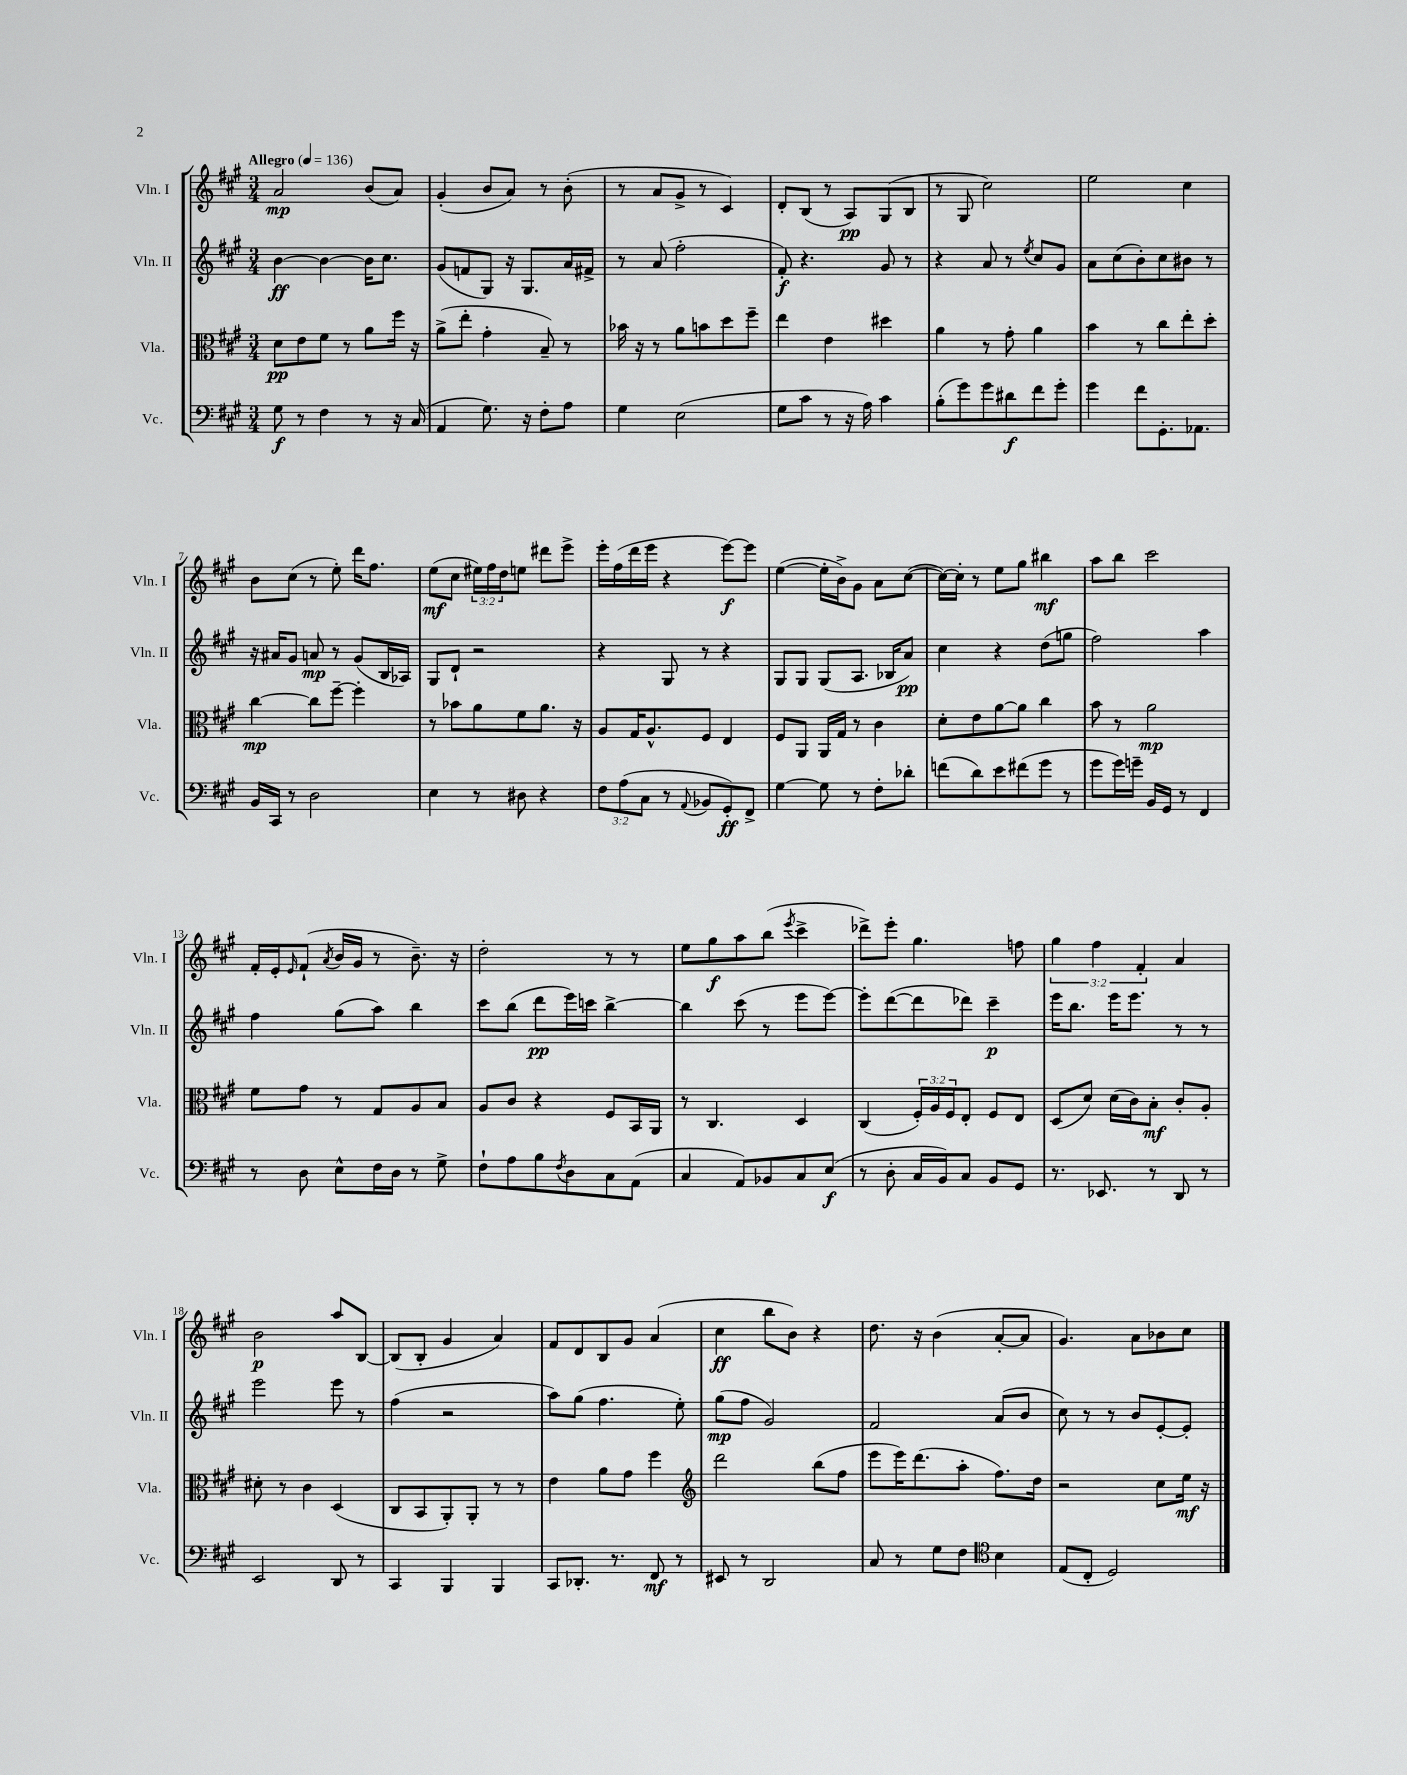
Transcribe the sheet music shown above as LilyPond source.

<<
\new StaffGroup <<
\new Staff = "s0" \with { instrumentName = "Vln. I" shortInstrumentName = "Vln. I" } {
    \clef treble \key a \major \numericTimeSignature \time 3/4 \override Staff.TupletNumber.text = #tuplet-number::calc-fraction-text \tempo "Allegro" 4 = 136
    a'2\mp b'8( a'8) |
    gis'4-.( b'8 a'8) r8 b'8-.( |
    r8 a'8 gis'8-> r8 cis'4) |
    d'8-. b8( r8 a8\pp) gis8( b8 |
    r8 gis8 cis''2) |
    e''2 cis''4 |
    b'8 cis''8( r8 e''8-.) d'''16 fis''8. |
    e''8\mf( cis''8 \tuplet 3/2 { eis''16) fis''16 d''16 } e''8 dis'''8 e'''8-> |
    e'''16-. fis''16( d'''16 e'''16 r4 e'''8~\f) e'''8 |
    e''4~( e''16-. b'16->) gis'8 a'8 cis''8~( |
    cis''16~) cis''16-. r8 e''8 gis''8 bis''4\mf |
    a''8 b''8 cis'''2 |
    fis'16-. e'16-. \grace { e'16 } fis'8-!( \acciaccatura { a'8 } b'16 gis'16 r8 b'8.--) r16 |
    d''2-. r8 r8 |
    e''8 gis''8\f a''8 b''8( \acciaccatura { e'''8 } cis'''4-> |
    des'''8->) e'''8-. gis''4. f''8 |
    \tuplet 3/2 { gis''4 fis''4 fis'4-. } a'4 |
    b'2\p a''8 b8~ |
    b8( b8-. gis'4 a'4) |
    fis'8 d'8 b8 gis'8 a'4( |
    cis''4\ff b''8 b'8) r4 |
    d''8. r16 b'4( a'8~-. a'8 |
    gis'4.) a'8 bes'8 cis''8 \bar "|." |
}
\new Staff = "s1" \with { instrumentName = "Vln. II" shortInstrumentName = "Vln. II" } {
    \clef treble \key a \major \numericTimeSignature \time 3/4
    b'4~\ff b'4~ b'16 cis''8. |
    gis'8( f'8 gis8) r16 gis8. a'16 fis'16-> |
    r8 a'8( fis''2-. |
    fis'8-.\f) r4. gis'8 r8 |
    r4 a'8 r8 \acciaccatura { e''8 } cis''8 gis'8 |
    a'8 cis''8( b'8-.) cis''8 bis'8 r8 |
    r16 ais'16 gis'8 a'8\mp r8 gis'8( b16 aes16) |
    gis8 d'8-! r2 |
    r4 gis8 r8 r4 |
    gis8 gis8 gis8( a8. bes16 a'8\pp) |
    cis''4 r4 d''8( g''8 |
    fis''2) a''4 |
    fis''4 gis''8( a''8) b''4 |
    cis'''8 b''8( d'''8\pp e'''16) c'''16 b''4~-> |
    b''4 cis'''8( r8 e'''8 e'''8~) |
    e'''8-. d'''8~( d'''8 des'''8) cis'''4--\p |
    e'''16 b''8. e'''16 e'''8. r8 r8 |
    e'''2 e'''8 r8 |
    fis''4( r2 |
    a''8) gis''8( fis''4. e''8-.) |
    gis''8\mp( fis''8 gis'2) |
    fis'2 a'8( b'8 |
    cis''8) r8 r8 b'8 e'8~-. e'8-. \bar "|." |
}
\new Staff = "s2" \with { instrumentName = "Vla." shortInstrumentName = "Vla." } {
    \clef alto \key a \major \numericTimeSignature \time 3/4 \override Staff.TupletNumber.text = #tuplet-number::calc-fraction-text
    d'8\pp e'8 fis'8 r8 a'8 fis''16 r16 |
    a'8->( e''8-. gis'4-. b8--) r8 |
    bes'16 r16 r8 a'8 b'8 d''8 fis''8-- |
    e''4 e'4 dis''4 |
    a'4 r8 gis'8-. a'4 |
    b'4 r8 cis''8 e''8-. d''8-. |
    cis''4~\mp cis''8 fis''8~-- fis''4-. |
    r8 bes'8 a'8 fis'8 a'8. r16 |
    a8 gis16 a8.-^ fis8 e4 |
    fis8 a,8 a,16 gis16 r8 cis'4 |
    d'8-. e'8 a'8~ a'8 cis''4 |
    b'8 r8 a'2\mp |
    fis'8 gis'8 r8 gis8 a8 b8 |
    a8 cis'8 r4 fis8 b,16 a,16 |
    r8 cis4. d4 |
    cis4( \tuplet 3/2 { fis16-.) a16 fis16 } e8-. fis8 e8 |
    d8( d'8) d'16( cis'16) b8-.\mf cis'8-. a8-. |
    dis'8-. r8 cis'4 d4( |
    cis8 b,8 a,8-.) a,8-. r8 r8 |
    e'4 a'8 gis'8 fis''4 |
    \clef treble d'''2 b''8( fis''8 |
    e'''8 e'''16) d'''8.( a''8-. fis''8.) d''16 |
    r2 cis''8 e''16\mf r16 \bar "|." |
}
\new Staff = "s3" \with { instrumentName = "Vc." shortInstrumentName = "Vc." } {
    \clef bass \key a \major \numericTimeSignature \time 3/4 \override Staff.TupletNumber.text = #tuplet-number::calc-fraction-text
    gis8\f r8 fis4 r8 r16 cis16( |
    a,4 gis8.) r16 fis8-. a8 |
    gis4 e2( |
    gis8 cis'8 r8 r16 a16) cis'4 |
    b8-.( gis'8) gis'8 dis'8\f fis'8 gis'8-. |
    gis'4 fis'8 gis,8.-. aes,8. |
    b,16 cis,16 r8 d2 |
    e4 r8 dis8 r4 |
    \tuplet 3/2 { fis8 a8( cis8 } r8 \appoggiatura { a,8 } bes,8 gis,8-.\ff) fis,8-> |
    gis4~ gis8 r8 fis8-. des'8-. |
    f'8( d'8) e'8 fis'8( gis'8 r8 |
    gis'8 gis'16) g'16-- b,16 gis,16 r8 fis,4 |
    r8 d8 e8-^ fis16 d16 r8 gis8-> |
    fis8-! a8 b8 \acciaccatura { fis8 } d8 cis8 a,8( |
    cis4 a,8) bes,8 cis8 e8\f( |
    r8 d8-. cis16 b,16) cis8 b,8 gis,8 |
    r8. ees,8. r8 d,8 r8 |
    e,2 d,8 r8 |
    cis,4 b,,4 b,,4 |
    cis,8 des,8.-. r8. fis,8\mf r8 |
    eis,8 r8 d,2 |
    cis8 r8 gis8 fis8 \clef tenor b4 |
    e8( cis8-. d2) \bar "|." |
}
>>
>>
